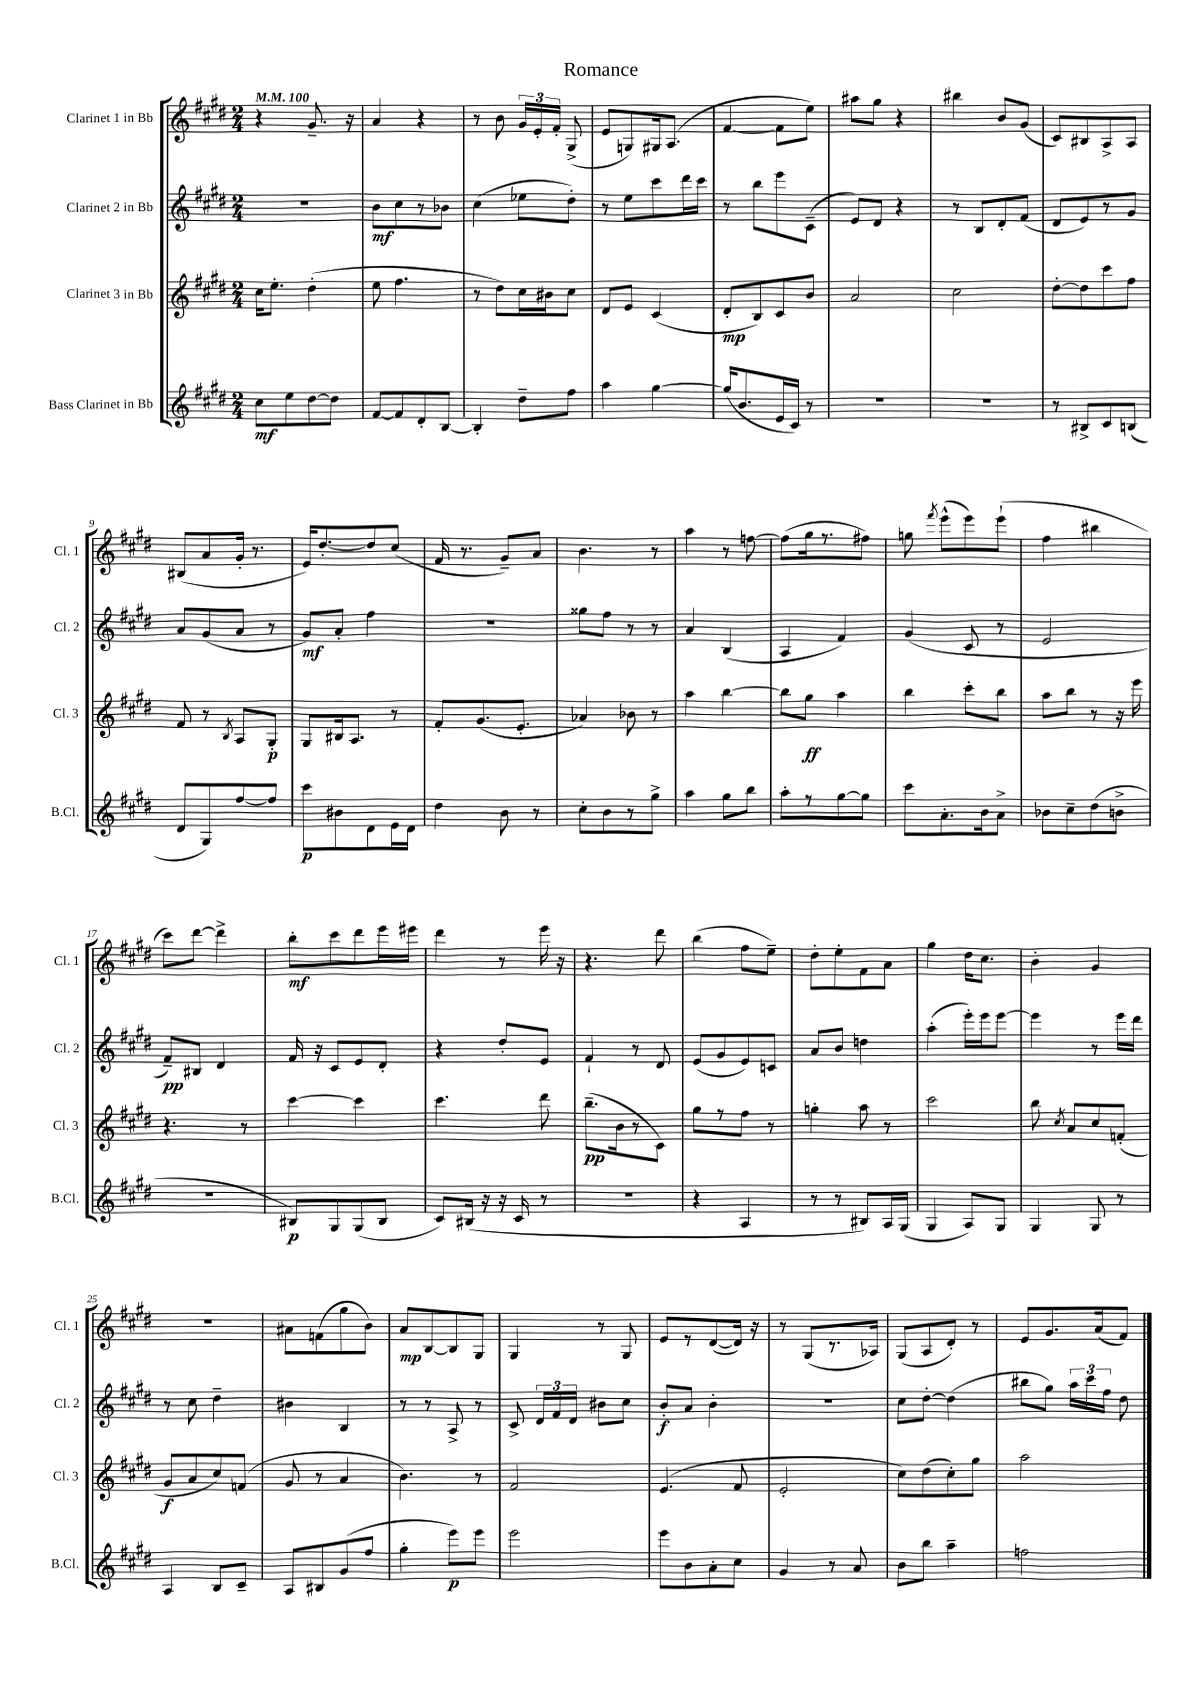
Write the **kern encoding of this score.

**kern	**dynam	**kern	**dynam	**kern	**dynam	**kern	**dynam
*part4	*part4	*part3	*part3	*part2	*part2	*part1	*part1
*staff4	*staff4	*staff3	*staff3	*staff2	*staff2	*staff1	*staff1
*I"Bass Clarinet in Bb	*	*I"Clarinet 3 in Bb	*	*I"Clarinet 2 in Bb	*	*I"Clarinet 1 in Bb	*
*I'B.Cl.	*	*I'Cl. 3	*	*I'Cl. 2	*	*I'Cl. 1	*
*clefG2	*	*clefG2	*	*clefG2	*	*clefG2	*
*k[f#c#g#d#]	*	*k[f#c#g#d#]	*	*k[f#c#g#d#]	*	*k[f#c#g#d#]	*
*M2/4	*	*M2/4	*	*M2/4	*	*M2/4	*
*MM100	*	*MM100	*	*MM100	*	*MM100	*
=1	=1	=1	=1	=1	=1	=1	=1
8cc#\L	mf	16cc#\KL	.	2r	.	4r	.
.	.	8.ee'\J	.	.	.	.	.
8ee\	.	.	.	.	.	.	.
[8dd#\	.	(4dd#'\	.	.	.	8.g#~/	.
8dd#\J]	.	.	.	.	.	.	.
.	.	.	.	.	.	16r	.
=2	=2	=2	=2	=2	=2	=2	=2
[8f#/L	.	8ee\	.	8b\L	mf	4a/	.
8f#/]	.	4.ff#\	.	8cc#\	.	.	.
8d#'/	.	.	.	8r	.	4r	.
[8B/J	.	.	.	8b-X\J	.	.	.
=3	=3	=3	=3	=3	=3	=3	=3
4B'/]	.	8r	.	(4cc#\	.	8r	.
.	.	8dd#\L)	.	.	.	8b\	.
8dd#~\L	.	16cc#\L	.	8ee-X\L	.	24g#/LL	.
.	.	.	.	.	.	24e'/	.
.	.	16b#X\J	.	.	.	.	.
.	.	.	.	.	.	24f#'/JJ	.
8ff#\J	.	8cc#\J	.	8dd#'\J)	.	(8G#^/	.
=4	=4	=4	=4	=4	=4	=4	=4
4aa\	.	8d#/L	.	8r	.	8e/L	.
.	.	8e/J	.	8ee\L	.	8Gn/)	.
[4gg#\	.	(4c#/	.	8ccc#\	.	16G#X/k	.
.	.	.	.	.	.	(8.A/J	.
.	.	.	.	16ddd#\L	.	.	.
.	.	.	.	16ccc#\JJ	.	.	.
=5	=5	=5	=5	=5	=5	=5	=5
(16gg#/KL]	.	8d#'/L	mp	8r	.	[4f#/	.
8.b/	.	.	.	.	.	.	.
.	.	8B/)	.	8bb\L	.	.	.
16e/L	.	8c#/	.	8eee\	.	8f#\L]	.
16c#/JJ)	.	.	.	.	.	.	.
8r	.	8b/J	.	(8c#~\J	.	8ee\J)	.
=6	=6	=6	=6	=6	=6	=6	=6
2r	.	2a/	.	8e/L)	.	8aa#X\L	.
.	.	.	.	8d#/J	.	8gg#\J	.
.	.	.	.	4r	.	4r	.
=7	=7	=7	=7	=7	=7	=7	=7
2r	.	2cc#\	.	8r	.	4bb#X\	.
.	.	.	.	8B/L	.	.	.
.	.	.	.	8d#'/	.	8b/L	.
.	.	.	.	(8f#/J	.	(8g#/J	.
=8	=8	=8	=8	=8	=8	=8	=8
8r	.	[8dd#'\L	.	8d#/L	.	8c#/L)	.
8B#X^/L	.	8dd#\]	.	8e/)	.	8B#X/	.
8c#/	.	8ccc#\	.	8r	.	8A^/	.
(8Bn/J	.	8ff#\J	.	8g#/J	.	8A/J	.
!!LO:LB:g=z
=9	=9	=9	=9	=9	=9	=9	=9
8d#/L	.	8f#/	.	8a/L	.	(8B#X/L	.
8G#/)	.	8r	.	(8g#/	.	8a/	.
.	.	8qB/	.	.	.	.	.
[8ff#/	.	8A/L	.	8a/J	.	16g#'/Jk	.
.	.	.	.	.	.	8.r	.
8ff#/J]	.	8G#'/J	p	8r	.	.	.
=10	=10	=10	=10	=10	=10	=10	=10
8ccc#\L	p	8G#/L	.	8g#/L)	mf	16e/KL)	.
.	.	.	.	.	.	[8.dd#'/	.
8b#X\	.	16B#X/k	.	8a'/J	.	.	.
.	.	8.A/J	.	.	.	.	.
8d#\	.	.	.	4ff#\	.	8dd#/]	.
16e\L	.	8r	.	.	.	(8cc#/J	.
16d#\JJ	.	.	.	.	.	.	.
=11	=11	=11	=11	=11	=11	=11	=11
4dd#\	.	8f#'/L	.	2r	.	16f#/	.
.	.	.	.	.	.	8.r	.
.	.	(8.g#/	.	.	.	.	.
8b\	.	.	.	.	.	8g#~/L)	.
.	.	8.e'/J	.	.	.	.	.
8r	.	.	.	.	.	8a/J	.
=12	=12	=12	=12	=12	=12	=12	=12
8cc#'\L	.	4a-X/)	.	8gg##X\L	.	4.b\	.
8b\	.	.	.	8ff#\J	.	.	.
8r	.	8b-X\	.	8r	.	.	.
8gg#^\J	.	8r	.	8r	.	8r	.
=13	=13	=13	=13	=13	=13	=13	=13
4aa\	.	4aa\	.	4a/	.	4aa\	.
8gg#\L	.	[4bb\	.	(4B/	.	8r	.
8bb\J	.	.	.	.	.	[8ffn\	.
=14	=14	=14	=14	=14	=14	=14	=14
8aa'\L	.	8bb\L]	.	4A/	.	(8ff\L]	.
8r	.	8gg#\J	ff	.	.	16gg#\k	.
.	.	.	.	.	.	8.r	.
[8gg#\	.	4aa\	.	4f#/)	.	.	.
8gg#\J]	.	.	.	.	.	8ff#X\J)	.
=15	=15	=15	=15	=15	=15	=15	=15
8ccc#\L	.	4bb\	.	(4g#/	.	8ggn\	.
.	.	.	.	.	.	8qfff#/	.
8.a'\	.	.	.	.	.	(8eee^^\L	.
.	.	8ccc#'\L	.	8c#/	.	8eee\)	.
16b\k	.	.	.	.	.	.	.
8a^\J	.	8bb\J	.	8r	.	(8eee`\J	.
=16	=16	=16	=16	=16	=16	=16	=16
8b-X\L	.	8aa\L	.	2e/	.	4ff#\	.
8cc#~\	.	8bb\J	.	.	.	.	.
(8dd#\	.	8r	.	.	.	4bb#X\	.
8bn^\J	.	16r	.	.	.	.	.
.	.	16eee\	.	.	.	.	.
!!LO:LB:g=z
=17	=17	=17	=17	=17	=17	=17	=17
2r	.	4.r	.	8f#~/L)	pp	8ccc#\L)	.
.	.	.	.	8B#X/J	.	[8ddd#\J	.
.	.	.	.	4d#/	.	4ddd#^\]	.
.	.	8r	.	.	.	.	.
=18	=18	=18	=18	=18	=18	=18	=18
8B#X/L)	p	[4ccc#\	.	16f#/	.	8bb'\L	mf
.	.	.	.	16r	.	.	.
8G#/	.	.	.	8c#/L	.	8ccc#\	.
(8G#/	.	4ccc#\]	.	8e/	.	8ddd#\	.
8B#/J	.	.	.	8d#'/J	.	16eee\L	.
.	.	.	.	.	.	16eee#X\JJ	.
=19	=19	=19	=19	=19	=19	=19	=19
8c#/L)	.	4.ccc#\	.	4r	.	4ddd#\	.
(16B#X/Jk	.	.	.	.	.	.	.
16r	.	.	.	.	.	.	.
16r	.	.	.	8dd#'/L	.	8r	.
16c#/	.	.	.	.	.	.	.
8r	.	8ddd#\	.	8e/J	.	16eee\	.
.	.	.	.	.	.	16r	.
=20	=20	=20	=20	=20	=20	=20	=20
2r	.	(8.bb~\L	pp	4f#`/	.	4.r	.
.	.	16b\k	.	.	.	.	.
.	.	8r	.	8r	.	.	.
.	.	8c#\J)	.	8d#/	.	8ddd#\	.
=21	=21	=21	=21	=21	=21	=21	=21
4r	.	8gg#\L	.	(8e/L	.	(4bb\	.
.	.	8r	.	8g#/	.	.	.
4A/	.	8ff#\J	.	8e/)	.	8ff#\L	.
.	.	8r	.	8cn/J	.	8ee~\J)	.
=22	=22	=22	=22	=22	=22	=22	=22
8r	.	4ggn'\	.	8a/L	.	8dd#'\L	.
8r	.	.	.	8b/J	.	8ee'\	.
8B#X/L)	.	8aa\	.	4ddn\	.	8f#\	.
16A/L	.	8r	.	.	.	8a\J	.
(16G#/JJ	.	.	.	.	.	.	.
=23	=23	=23	=23	=23	=23	=23	=23
4G#/	.	2ccc#\	.	(4aa'\	.	4gg#\	.
8A/L)	.	.	.	16eee'\LL)	.	16dd#\KL	.
.	.	.	.	16eee\J	.	8.cc#\J	.
8G#/J	.	.	.	[8eee\J	.	.	.
=24	=24	=24	=24	=24	=24	=24	=24
4G#/	.	8bb\	.	4eee\]	.	4b'\	.
.	.	8qcc#/	.	.	.	.	.
.	.	8a/L	.	.	.	.	.
8G#/	.	8cc#/	.	8r	.	4g#/	.
8r	.	(8fn'/J	.	16eee\LL	.	.	.
.	.	.	.	16ddd#\JJ	.	.	.
!!LO:LB:g=z
=25	=25	=25	=25	=25	=25	=25	=25
4A/	.	8g#/L	f	8r	.	2r	.
.	.	8a/	.	8cc#\	.	.	.
8B/L	.	8cc#/)	.	4dd#~\	.	.	.
8c#~/J	.	(8fn/J	.	.	.	.	.
=26	=26	=26	=26	=26	=26	=26	=26
8A/L	.	8g#/	.	4b#X\	.	8a#X\L	.
8B#X/	.	8r	.	.	.	(8fn\	.
(8g#/	.	4a/	.	4B/	.	8gg#\	.
8ff#/J	.	.	.	.	.	8b\J)	.
=27	=27	=27	=27	=27	=27	=27	=27
4gg#'\	.	4.b\)	.	8r	.	8a/L	mp
.	.	.	.	8r	.	[8B/	.
8eee\L)	p	.	.	8A^/	.	8B/]	.
8eee\J	.	8r	.	8r	.	8G#/J	.
=28	=28	=28	=28	=28	=28	=28	=28
2eee\	.	2f#/	.	8c#^/	.	4G#/	.
.	.	.	.	24d#/LL	.	.	.
.	.	.	.	24f#/	.	.	.
.	.	.	.	24d#/JJ	.	.	.
.	.	.	.	8b#X\L	.	8r	.
.	.	.	.	8cc#\J	.	8G#/	.
=29	=29	=29	=29	=29	=29	=29	=29
8eee\L	.	(4.e/	.	8b'/L	f	8e/L	.
8b\	.	.	.	8a/J	.	8r	.
8a'\	.	.	.	4b'\	.	([8d#/	.
8cc#\J	.	8f#/	.	.	.	16d#/Jk])	.
.	.	.	.	.	.	16r	.
=30	=30	=30	=30	=30	=30	=30	=30
4g#/	.	2e'/	.	2r	.	8r	.
.	.	.	.	.	.	(8G#/L	.
8r	.	.	.	.	.	8.r	.
8a/	.	.	.	.	.	.	.
.	.	.	.	.	.	16A-X/Jk)	.
=31	=31	=31	=31	=31	=31	=31	=31
8b\L	.	8cc#\L)	.	8cc#\L	.	(8G#/L	.
8bb\J	.	(8dd#\	.	[8dd#'\J	.	8A/	.
4aa~\	.	8cc#'\)	.	(4dd#\]	.	8d#'/J)	.
.	.	8gg#\J	.	.	.	8r	.
=32	=32	=32	=32	=32	=32	=32	=32
2ffn\	.	2aa\	.	8bb#X\L	.	8e/L	.
.	.	.	.	8gg#\J)	.	8.g#/	.
.	.	.	.	24aa\LL	.	.	.
.	.	.	.	24ccc#\	.	.	.
.	.	.	.	.	.	(16a/k	.
.	.	.	.	24ff#\JJ	.	.	.
.	.	.	.	8dd#\	.	8f#/J)	.
==	==	==	==	==	==	==	==
*-	*-	*-	*-	*-	*-	*-	*-
